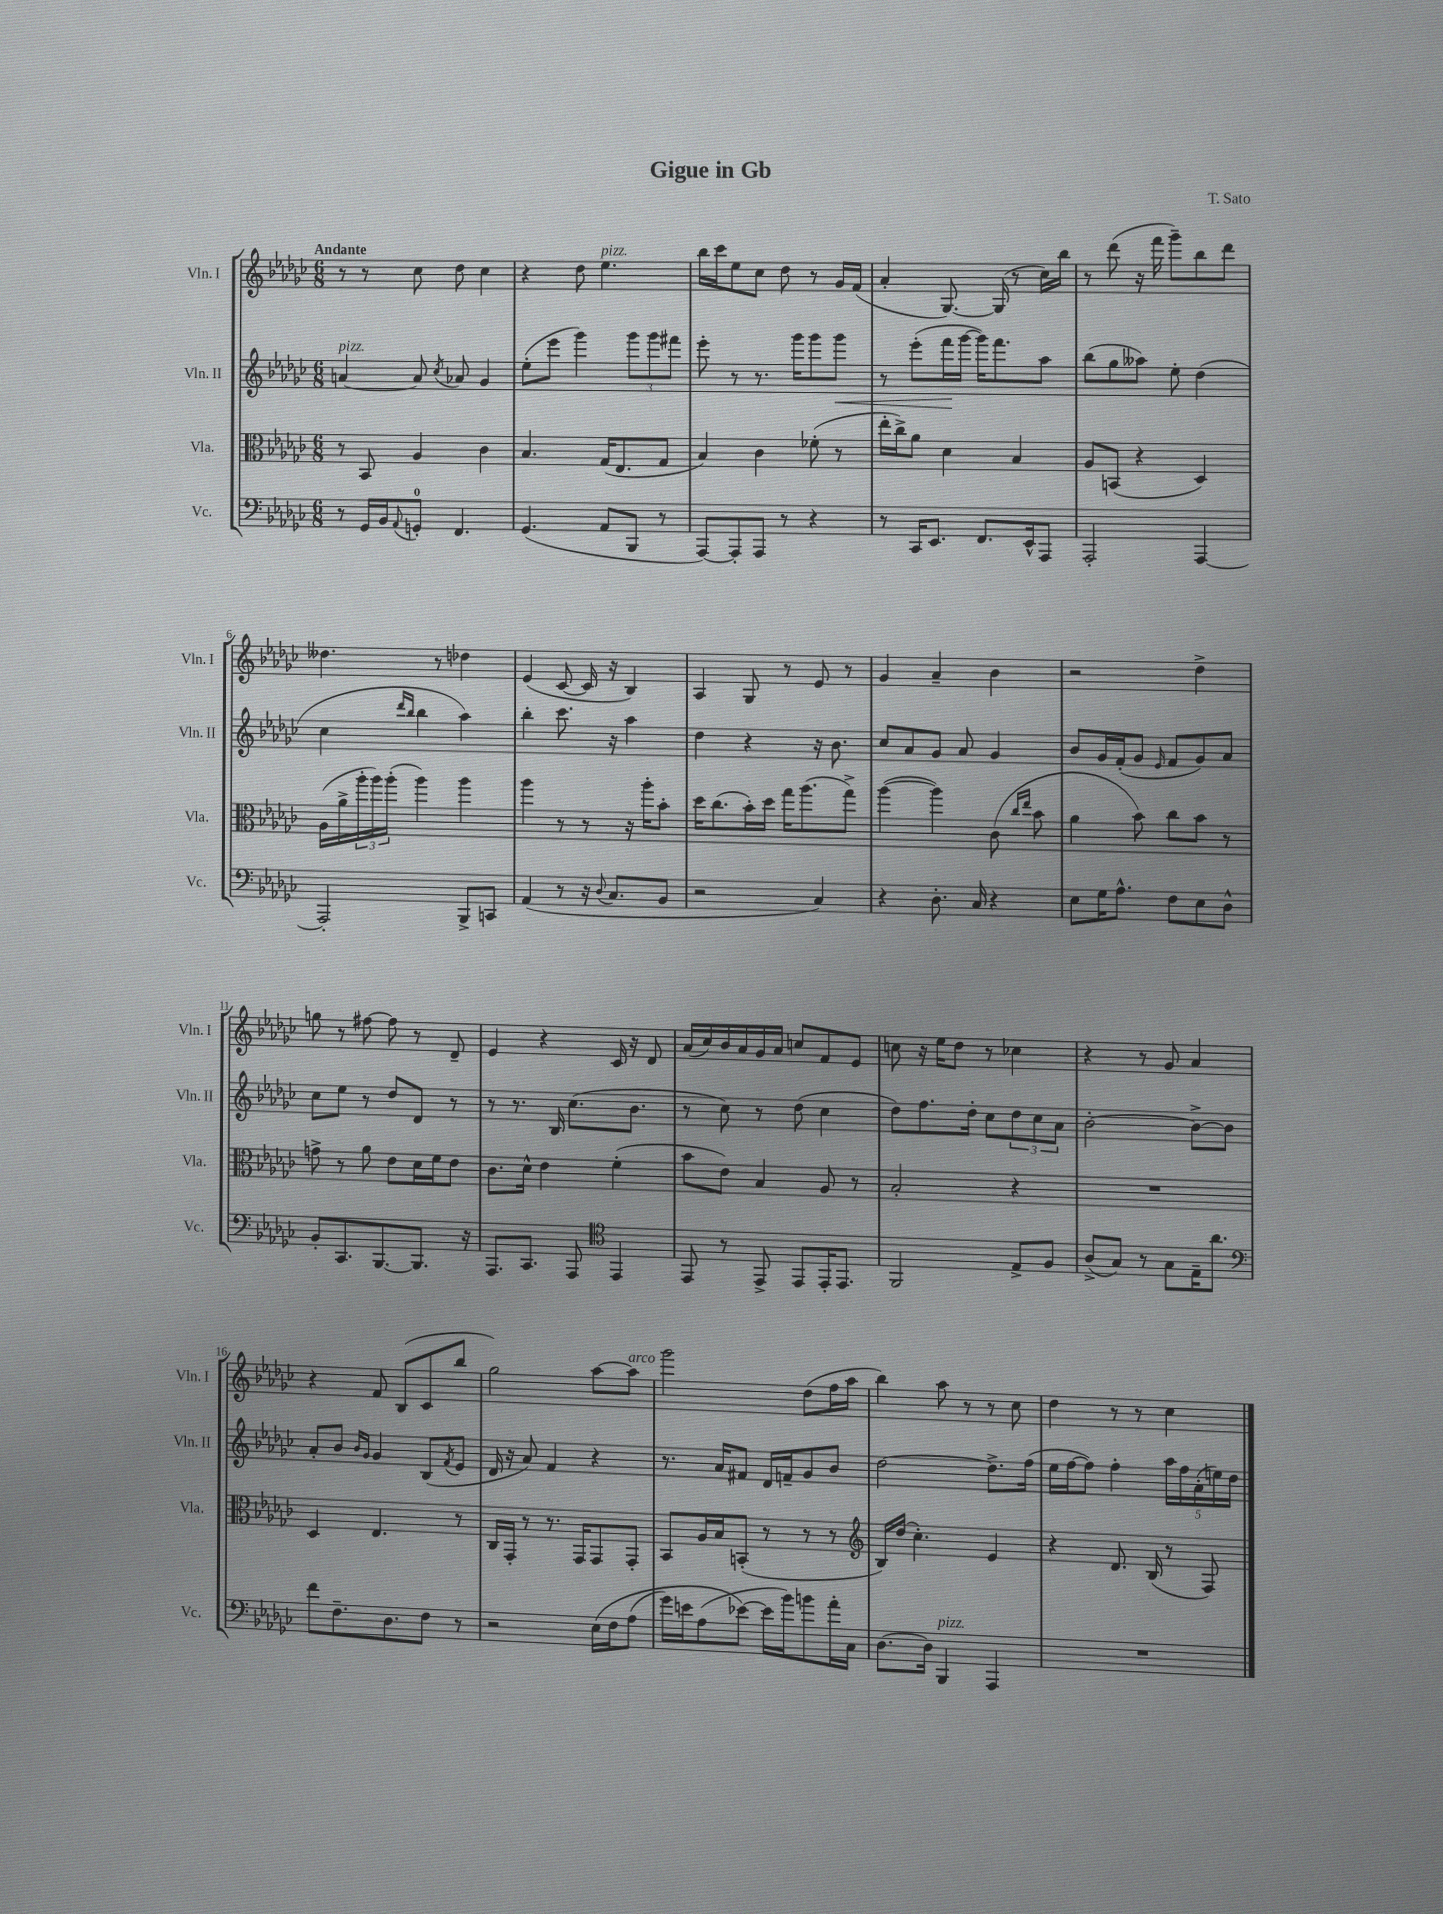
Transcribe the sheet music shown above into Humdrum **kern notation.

**kern	**kern	**kern	**dynam	**kern
*part4	*part3	*part2	*part2	*part1
*staff4	*staff3	*staff2	*staff2	*staff1
*I"Vc.	*I"Vla.	*I"Vln. II	*	*I"Vln. I
*I'Vc.	*I'Vla.	*I'Vln. II	*	*I'Vln. I
*clefF4	*clefC3	*clefG2	*	*clefG2
*k[b-e-a-d-g-c-]	*k[b-e-a-d-g-c-]	*k[b-e-a-d-g-c-]	*	*k[b-e-a-d-g-c-]
*M6/8	*M6/8	*M6/8	*	*M6/8
=1	=1	=1	=1	=1
!	!	!	!	!LO:TX:a:B:t=Andante
!	!	!LO:TX:a:i:t=pizz.	!	!
8r	8r	[4an/	.	8r
16GG-/LL	8BB-/	.	.	8r
16BB-/J	.	.	.	.
8qqAA-/	.	.	.	.
8GGn'/J	4A-/	8a/]	.	8cc-\
.	.	8qcc-/	.	.
4.FF/	.	8a-X/	.	8dd-\
.	4c-\	4g-/	.	4cc-\
=2	=2	=2	=2	=2
(4.GG-/	4.B-/	(8ee-'\L	.	4r
.	.	8eee-\J	.	.
.	.	4ggg-\)	.	8dd-\
!	!	!	!	!LO:TX:a:i:t=pizz.
8AA-/L	(16G-/KL	.	.	4.ee-\
.	8.E-/	.	.	.
8BBB-/J	.	12ggg-\L	.	.
.	.	12ggg-\	.	.
8r	8G-/J	.	.	.
.	.	12fff#X\J	.	.
=3	=3	=3	=3	=3
[8AAA-/L)	4B-/)	8eee-'\	.	16bb-\LL
.	.	.	.	16ccc-\J
8AAA-'/]	.	8r	.	8ee-\
8AAA-/J	4c-\	8.r	.	8cc-\J
8r	.	.	.	8dd-\
.	.	16ggg-\KL	.	.
4r	(8f-X'\	8ggg-\	.	8r
!	!	!	!LO:HP:b	!
.	8r	8ggg-\J	<	16g-/LL
.	.	.	.	(16f/JJ
=4	=4	=4	=4	=4
8r	16ee-'\LL	8r	.	4a-'/
.	16cc-^\J)	.	.	.
16CC-/KL	8a-\J	(8eee-'\L	.	.
8.EE-/J	.	.	.	.
.	4d-\	16fff\L	.	[8.G-/)
.	.	[16ggg-\JJ	[	.
8.FF/L	.	16ggg-\KL])	.	.
.	.	8.fff\	.	(16G-/]
.	4B-/	.	.	8r
16EE-^^/k	.	.	.	.
8AAA-/J	.	8aa-\J	.	16cc-\LL)
.	.	.	.	16bb-\JJ
=5	=5	=5	=5	=5
2AAA-'/	8A-/L	(8bb-\L	.	8r
.	(8BBn/J	8gg-\	.	(8ddd-\
.	4r	8aa--X\J)	.	16r
.	.	.	.	16fff\
.	.	8ee-'\	.	8ggg-~\L)
[4AAA-/	4D-/)	(4dd-\	.	8bb-\
.	.	.	.	8ddd-\J
!!LO:LB:g=z
=6	=6	=6	=6	=6
2AAA-'/]	(16A-\LL	4cc-\	.	4.dd--X\
.	16a-^\	.	.	.
.	24aa-'\	.	.	.
.	24aa-\)	.	.	.
.	(24aa-'\JJ	.	.	.
.	.	16qqddd-/LL	.	.
.	.	16qqbb-/JJ	.	.
.	4aa-\)	4bb-\	.	.
.	.	.	.	8r
8BBB-^/L	4aa-\	4aa-\)	.	4dd-X\
8CCn/J	.	.	.	.
=7	=7	=7	=7	=7
(4AA-/	4aa-\	4bb-'\	.	(4e-/
8r	8r	8.ccc-\	.	[8c-/
16r	8r	.	.	16c-/]
8qqD-/	.	.	.	.
8.C-/L	.	16r	.	16r
.	16r	4aa-\	.	4B-/)
.	16aa-'\KL	.	.	.
8BB-/J	8b-'\J	.	.	.
=8	=8	=8	=8	=8
2r	16dd-\KL	4dd-\	.	4A-/
.	(8.cc-\	.	.	.
.	16b-'\L)	4r	.	8G-/
.	16dd-\JJ	.	.	.
.	16gg-\KL	.	.	8r
.	(8.aa-\	.	.	.
4C-/)	.	16r	.	8e-/
.	.	8.b-\	.	.
.	8gg-^\J)	.	.	8r
=9	=9	=9	=9	=9
4r	([4aa-\	8cc-/L	.	4g-/
.	.	8a-/	.	.
8.D-'\	4aa-\])	8g-/J	.	4a-~/
.	.	8a-/	.	.
16C-/	.	.	.	.
4r	(8c-\	4g-/	.	4b-\
.	16qqcc-/LL	.	.	.
.	16qqee-/JJ	.	.	.
.	8b-\	.	.	.
=10	=10	=10	=10	=10
8E-\L	4a-\	8b-/L	.	2r
16G-\K	.	16g-/L	.	.
8.A-^^\J	.	(16f'/J	.	.
.	8b-\)	8g-/J	.	.
.	.	16qqe-/	.	.
8F\L	8cc-\L	8f/L	.	.
8E-\	8b-\J	8g-/)	.	4dd-^\
8D-^^\J	8r	8a-/J	.	.
!!LO:LB:g=z
=11	=11	=11	=11	=11
8BB-'/L	8gn^\	8cc-\L	.	8ggn\
8.CC-/	8r	8ee-\J	.	8r
.	8a-\	8r	.	[8ff#X\
[8.BBB-/	.	.	.	.
.	8e-\L	8dd-/L	.	8ff#\]
8.BBB-/J]	16d-\L	8d-/J	.	8r
.	16f\J	.	.	.
.	8e-\J	8r	.	8d-~/
16r	.	.	.	.
=12	=12	=12	=12	=12
8.AAA-/L	8.c-\L	8r	.	4e-/
.	.	8.r	.	.
8.CC-/J	16d-^^\Jk	.	.	.
.	4e-\	.	.	4r
.	.	16B-/	.	.
8AAA-/	.	(8.cc-\L	.	.
*clefC4	*	*	*	*
4EE-/	(4f'\	.	.	16c-/
.	.	8.b-\J	.	16r
.	.	.	.	8d-/
=13	=13	=13	=13	=13
8EE-/	8b-\L	8r	.	(16a-/LL
.	.	.	.	16cc-/)
8r	8e-\J)	8cc-\)	.	16b-/
.	.	.	.	16a-/
8EE-^/	4B-/	8r	.	16g-/
.	.	.	.	16a-/JJ
8EE-/L	.	(8dd-\	.	8ccn/L
16EE-'/K	8A-/	4cc-\	.	8f/
8.EE-/J	.	.	.	.
.	8r	.	.	8e-/J
=14	=14	=14	=14	=14
2FF/	2B-'/	8dd-\L)	.	8ccn\
.	.	8.ff\	.	16r
.	.	.	.	16ee-\KL
.	.	.	.	8dd-\J
.	.	16dd-'\Jk	.	.
.	.	8cc-\L	.	8r
8E-^/L	4r	12dd-\	.	4cc-X\
.	.	12cc-\	.	.
8F/J	.	.	.	.
.	.	12a-\J	.	.
=15	=15	=15	=15	=15
(8A-^/L	2.r	[2b-'\	.	4r
8G-/J)	.	.	.	.
8r	.	.	.	8r
8G-\L	.	.	.	8g-/
16E-~\K	.	8b-^\L_	.	4a-/
8.a-\J	.	.	.	.
.	.	8b-\J]	.	.
!!LO:LB:g=z
=16	=16	=16	=16	=16
*clefF4	*	*	*	*
8f\L	4D-/	8a-'/L	.	4r
8.F~\	.	8b-/J	.	.
.	.	16qqb-/LL	.	.
.	.	16qqg-/JJ	.	.
.	4.E-/	4g-/	.	8f/
8.D-\	.	.	.	.
.	.	.	.	(8B-/L
8F\J	.	(8B-/L	.	8c-/
.	.	8qf/	.	.
8r	8r	8e-/J	.	8bb-/J
=17	=17	=17	=17	=17
2r	16C-/LL	16d-/	.	2gg-\)
.	16GG-'/JJ	16r	.	.
.	8r	8a-/)	.	.
.	8.r	4f/	.	.
.	16GG-/KL	.	.	.
(16E-\LL	8GG-/	4r	.	[8aa-\L
16F\J	.	.	.	.
!	!	!	!	!LO:TX:a:i:t=arco
(8A-\J	8GG-'/J	.	.	8aa-\J]
=18	=18	=18	=18	=18
16g-\LL)	8BB-/L	8.r	.	2ggg-\
16en\J	.	.	.	.
(8A-\	16A-/L	.	.	.
.	16B-/J	16a-/KL	.	.
[8e-X\J)	(8BBn'/J	8f#X/J	.	.
16e-\LL]	8r	16d-/LL	.	.
16b-\J)	.	16fn~/J	.	.
8bn\	8r	8g-/	.	(8dd-\L
16a-'\L	8r	8b-/J	.	16ff\L
16C-\JJ	.	.	.	16aa-\JJ
=19	=19	=19	=19	=19
*	*clefG2	*	*	*
[8.D-\L	16B-/LL)	[2dd-\	.	4bb-\)
.	(16dd-/JJ	.	.	.
.	4.cc-'\)	.	.	.
16D-\Jk]	.	.	.	.
!LO:TX:a:i:t=pizz.	!	!	!	!
4BBB-/	.	.	.	8aa-\
.	.	.	.	8r
4AAA-/	4e-/	8.dd-^\L]	.	8r
.	.	.	.	8cc-\
.	.	(16ff\Jk	.	.
=20	=20	=20	=20	=20
2.r	4r	16ee-\LL	.	4dd-\
.	.	[16ff\J	.	.
.	.	8ff\J])	.	.
.	8.d-/	4ff'\	.	8r
.	.	.	.	8r
.	(16B-/	.	.	.
.	8r	20aa-\LL	.	4cc-\
.	.	20ff\	.	.
.	.	(20a-'\	.	.
.	8F/)	.	.	.
.	.	20een\)	.	.
.	.	20dd-\JJ	.	.
==	==	==	==	==
*-	*-	*-	*-	*-
